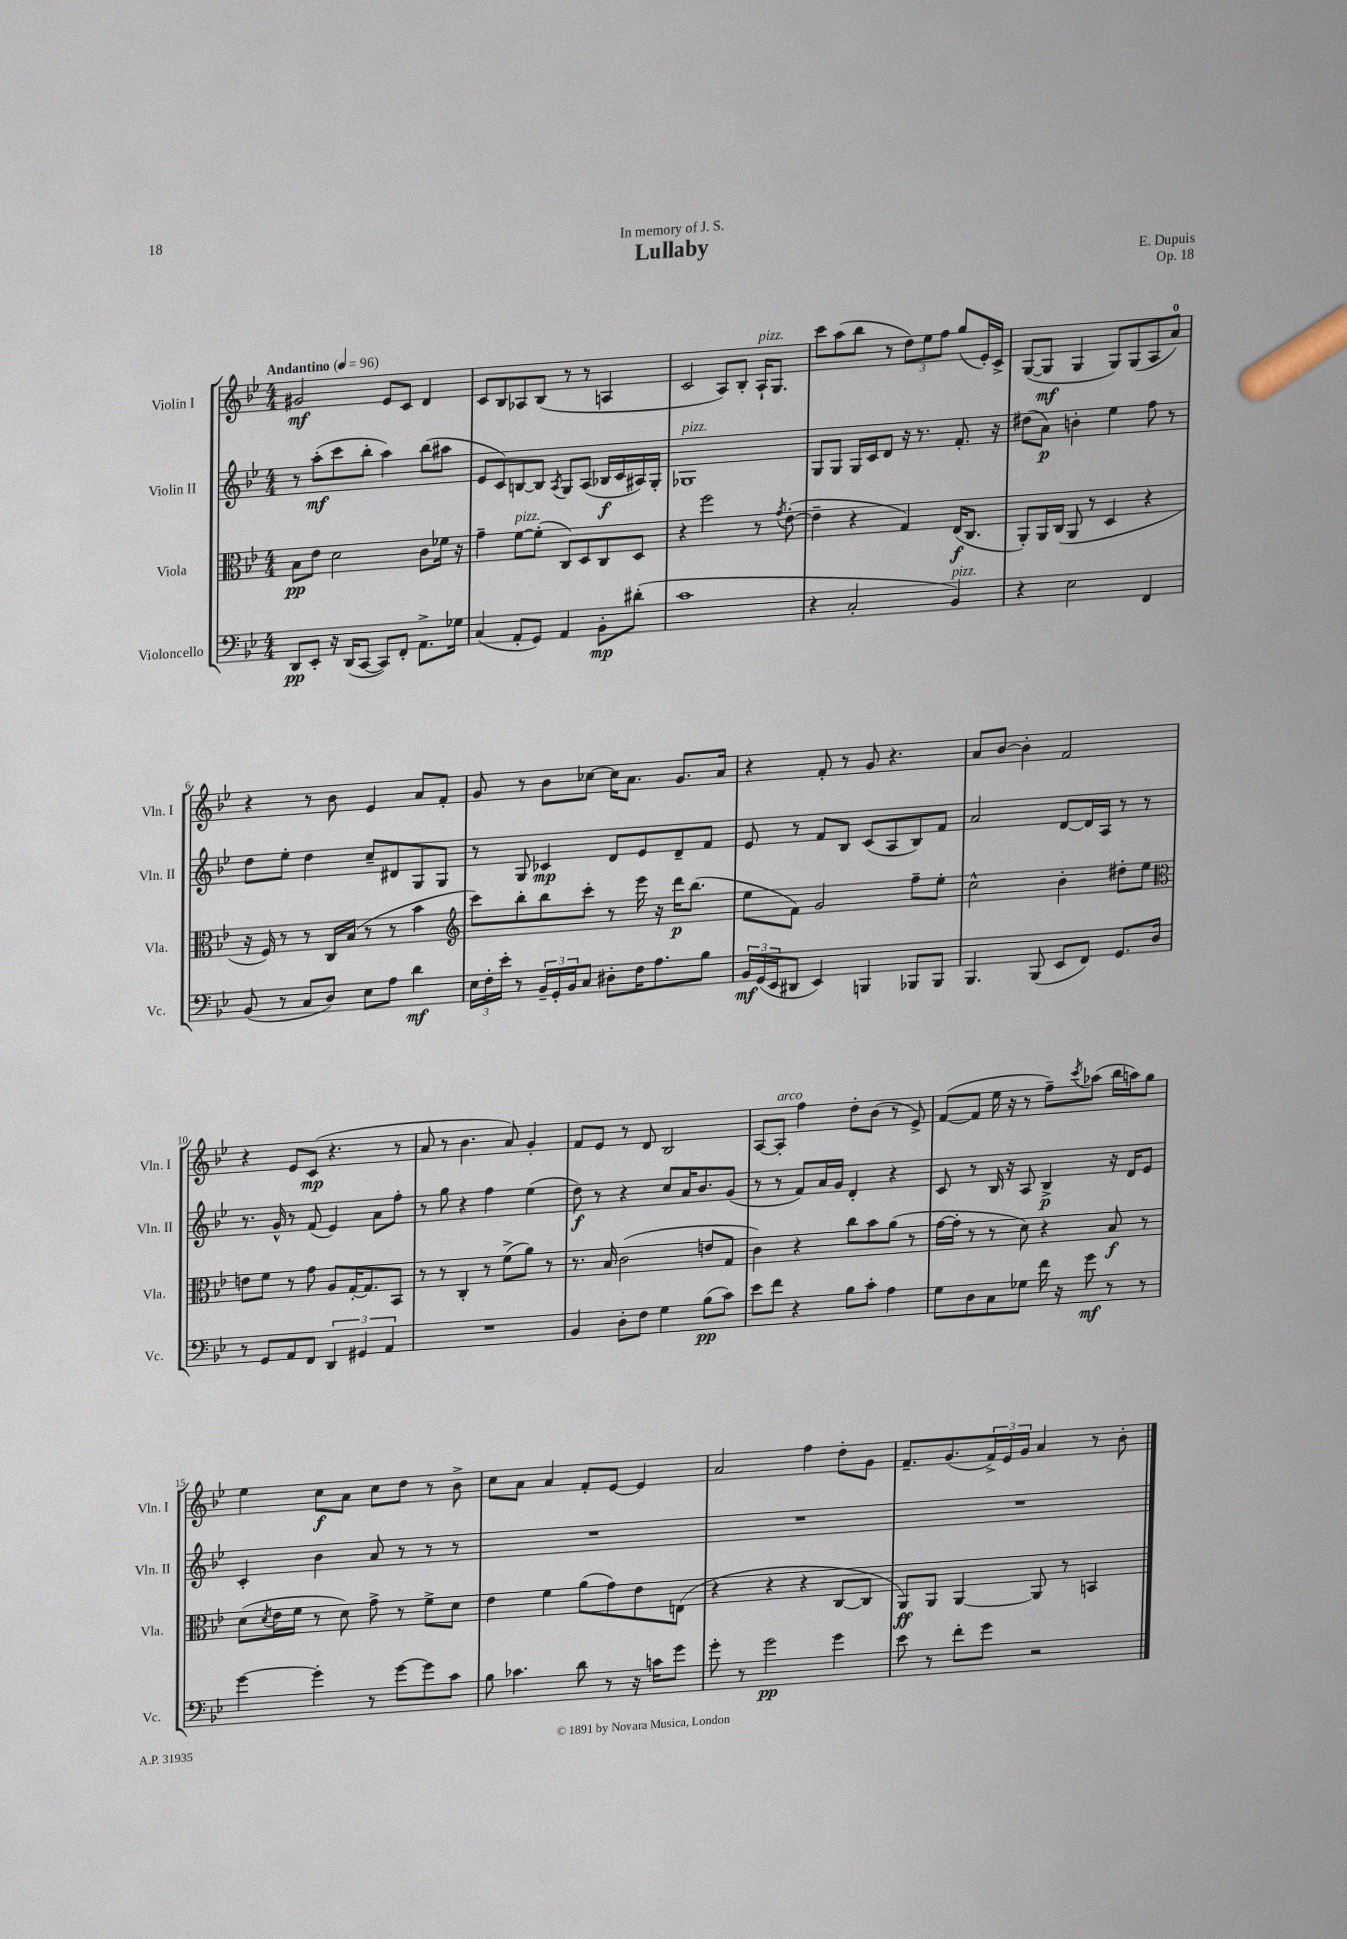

**kern	**kern	**kern	**kern
*staff4	*staff3	*staff2	*staff1
*clefF4	*clefC3	*clefG2	*clefG2
*k[b-e-]	*k[b-e-]	*k[b-e-]	*k[b-e-]
*M4/4	*M4/4	*M4/4	*M4/4
*MM96	*MM96	*MM96	*MM96
8DD	8B-	8r	2g#
8EE-'	8e-	(8aa'	.
16r	2d	8ccc	.
(16DD	.	.	.
[8CC	.	8bb-'	.
8CC])	.	4aa)	8e-
8FF'	.	.	8c
8.AA^	8c	(8bb-	4d
.	16f-	8aa#	.
16G-	16r	.	.
=	=	=	=
(4C	4g~	8e-	8c
.	.	8c)	8B-
8AA'	[8f	[8B	8A-
8GG)	(8f']	8B]	(8B-
.	.	8qA	.
4AA	8C)	8G	8r
.	8D	(8A	8r
8BB-'	8C	16B-	4A
.	.	16c	.
(8d#'	8D	16A#)	.
.	.	16G'	.
=	=	=	=
1c	4r	1G-	2c
.	2ff	.	.
.	.	.	8A)
.	.	.	8B-'
.	8r	.	16A`
.	.	.	8.G
.	8qg	.	.
.	([8e-'	.	.
=	=	=	=
4r	4e-~]	8G	8ccc
.	.	8G	(8aa
2C'	4r	16G	8bb-
.	.	16c	.
.	.	8d	8r
.	4G)	16r	12dd)
.	.	8.r	.
.	.	.	12ee-
.	.	.	12ff
4BB-)	(16E-	8.f'	(8gg
.	8.C	.	.
.	.	.	16e-')
.	.	16r	16c^
=	=	=	=
4r	8AA')	(8dd#	([8G
.	16AA	8a)	8G]
.	(16C	.	.
2E-	8AA	4b'	4G
.	8r	.	.
.	4D	4ee-	8G)
.	.	.	(8G
4FF	4r	8ff	8A
.	.	8r	8a)
=	=	=	=
(8BB-	16r	8dd	4r
.	16F)	.	.
8r	8r	8ee-'	.
8C	8r	4dd	8r
8D)	16C	.	8b-
.	(16B-	.	.
8E-	8r	8cc~	4e-
8A	8r	8d#	.
4d	4b-	8G	8a
.	.	8G	8f'
=	=	=	=
*	*clefG2	*	*
24E-	8ccc)	8r	8g
24F'	.	.	.
24e-'	.	.	.
8r	8bb-'	8G	8r
24BB-~	8bb-	4c-	8b-
24GG'	.	.	.
24BB-	.	.	.
8C	8ccc'	.	[8cc-
8D#'	8r	8d	16cc-]
.	.	.	8.a
16F	16eee-	8e-	.
8.A	16r	.	.
.	16ddd	8d~	8.g
.	(8.bb-	.	.
8B-	.	8f	.
.	.	.	16a
=	=	=	=
24BB-	8ee-	8e-	4r
(24GG	.	.	.
24EE-	.	.	.
8DD#	8f)	8r	.
4EE-)	2g	8f	8f'
.	.	8B-	8r
4BBB	.	(8c	8g
.	.	8A	4.r
8BBB-	8ff~	8B-)	.
8BBB-	8ee-'	8f	.
=	=	=	=
4.BBB-	2cc^^	2a	8a
.	.	.	[8b-
.	.	.	4b-']
(8BBB-	.	.	.
8EE-	4b-'	[8d	2f
8FF)	.	16d]	.
.	.	16A	.
8.GG	8dd#'	8r	.
.	8ee-	8r	.
16D	.	.	.
=	=	=	=
*	*clefC3	*	*
8r	8e	8.r	4r
8GG	8f	.	.
.	.	16g^^	.
8AA	8r	8r	8e-
8FF	8g	(8f	(8c
6DD	8A	4e-)	4.r
.	[16G'	.	.
6GG#	.	.	.
.	8.G]	.	.
.	.	8a	.
6AA	.	.	.
.	8BB-	8ff'	8r
=	=	=	=
1r	8r	8r	8a
.	8r	8gg	8r
.	4C'	4r	4.b-
.	8r	4ff	.
.	(8f^	.	8a)
.	8a)	(4ee-	4g'
.	8r	.	.
=	=	=	=
4BB-	8.r	8dd)	8f
.	.	8r	8e-
.	16B-	.	.
8D'	(2c	4r	8r
8F	.	.	8d
4G	.	8cc	2B-
.	.	16a	.
.	.	8.b-	.
(8B-	8e	.	.
8c)	8G	(8g	.
=	=	=	=
8e-	4c)	8r	[8A
8f	.	8r	8A']
4r	4r	8f)	4ff
.	.	16a	.
.	.	16g	.
8B-	8cc	4d'	8dd'
8c'	8b-	.	(8b-
4A	(8a	4r	8r
.	8r	.	8e-^)
=	=	=	=
8G	[16g	8c	([8f
.	16g']	.	.
8D	8r	8r	8f]
8C	8r	16B-	16ee-
.	.	16r	16r
8G-	8d)	8A	8r
16f	4r	4B-^	8ff~)
16r	.	.	.
.	.	.	8qccc
8g	.	.	(8aa-
8r	8B-	16r	16bb-
.	.	16d	16aa)
8r	8r	8e-	8gg
=	=	=	=
[4g	(8d	4c'	4ee-
.	8qd	.	.
.	16e-	.	.
.	16f	.	.
4g']	8r	4b-	8cc
.	8d)	.	8a
8r	8g^	8a	8cc
[8g	8r	8r	8dd
8g]	8f^	8r	8r
8c	8d	8r	8b-^
=	=	=	=
8B-	4e-	1r	8cc
4.c-	.	.	8a
.	4f	.	4a
8d	(8a	.	8f'
8r	8g)	.	[8e-
16r	8e-	.	4e-]
16c	.	.	.
8g	(8E	.	.
=	=	=	=
8g'	4r	1r	2a
8r	.	.	.
2g	4r	.	.
.	4r	.	4ff
4g	[8C	.	8dd'
.	8C]	.	8g
=	=	=	=
8e-	8AA)	1r	8.f~
8r	8AA	.	.
.	.	.	(8.g
8f'	[4AA	.	.
8g	.	.	24f^)
.	.	.	24e-
.	.	.	24g
2r	8AA]	.	4a
.	8r	.	.
.	4BB	.	8r
.	.	.	8b-'
==	==	==	==
*-	*-	*-	*-
